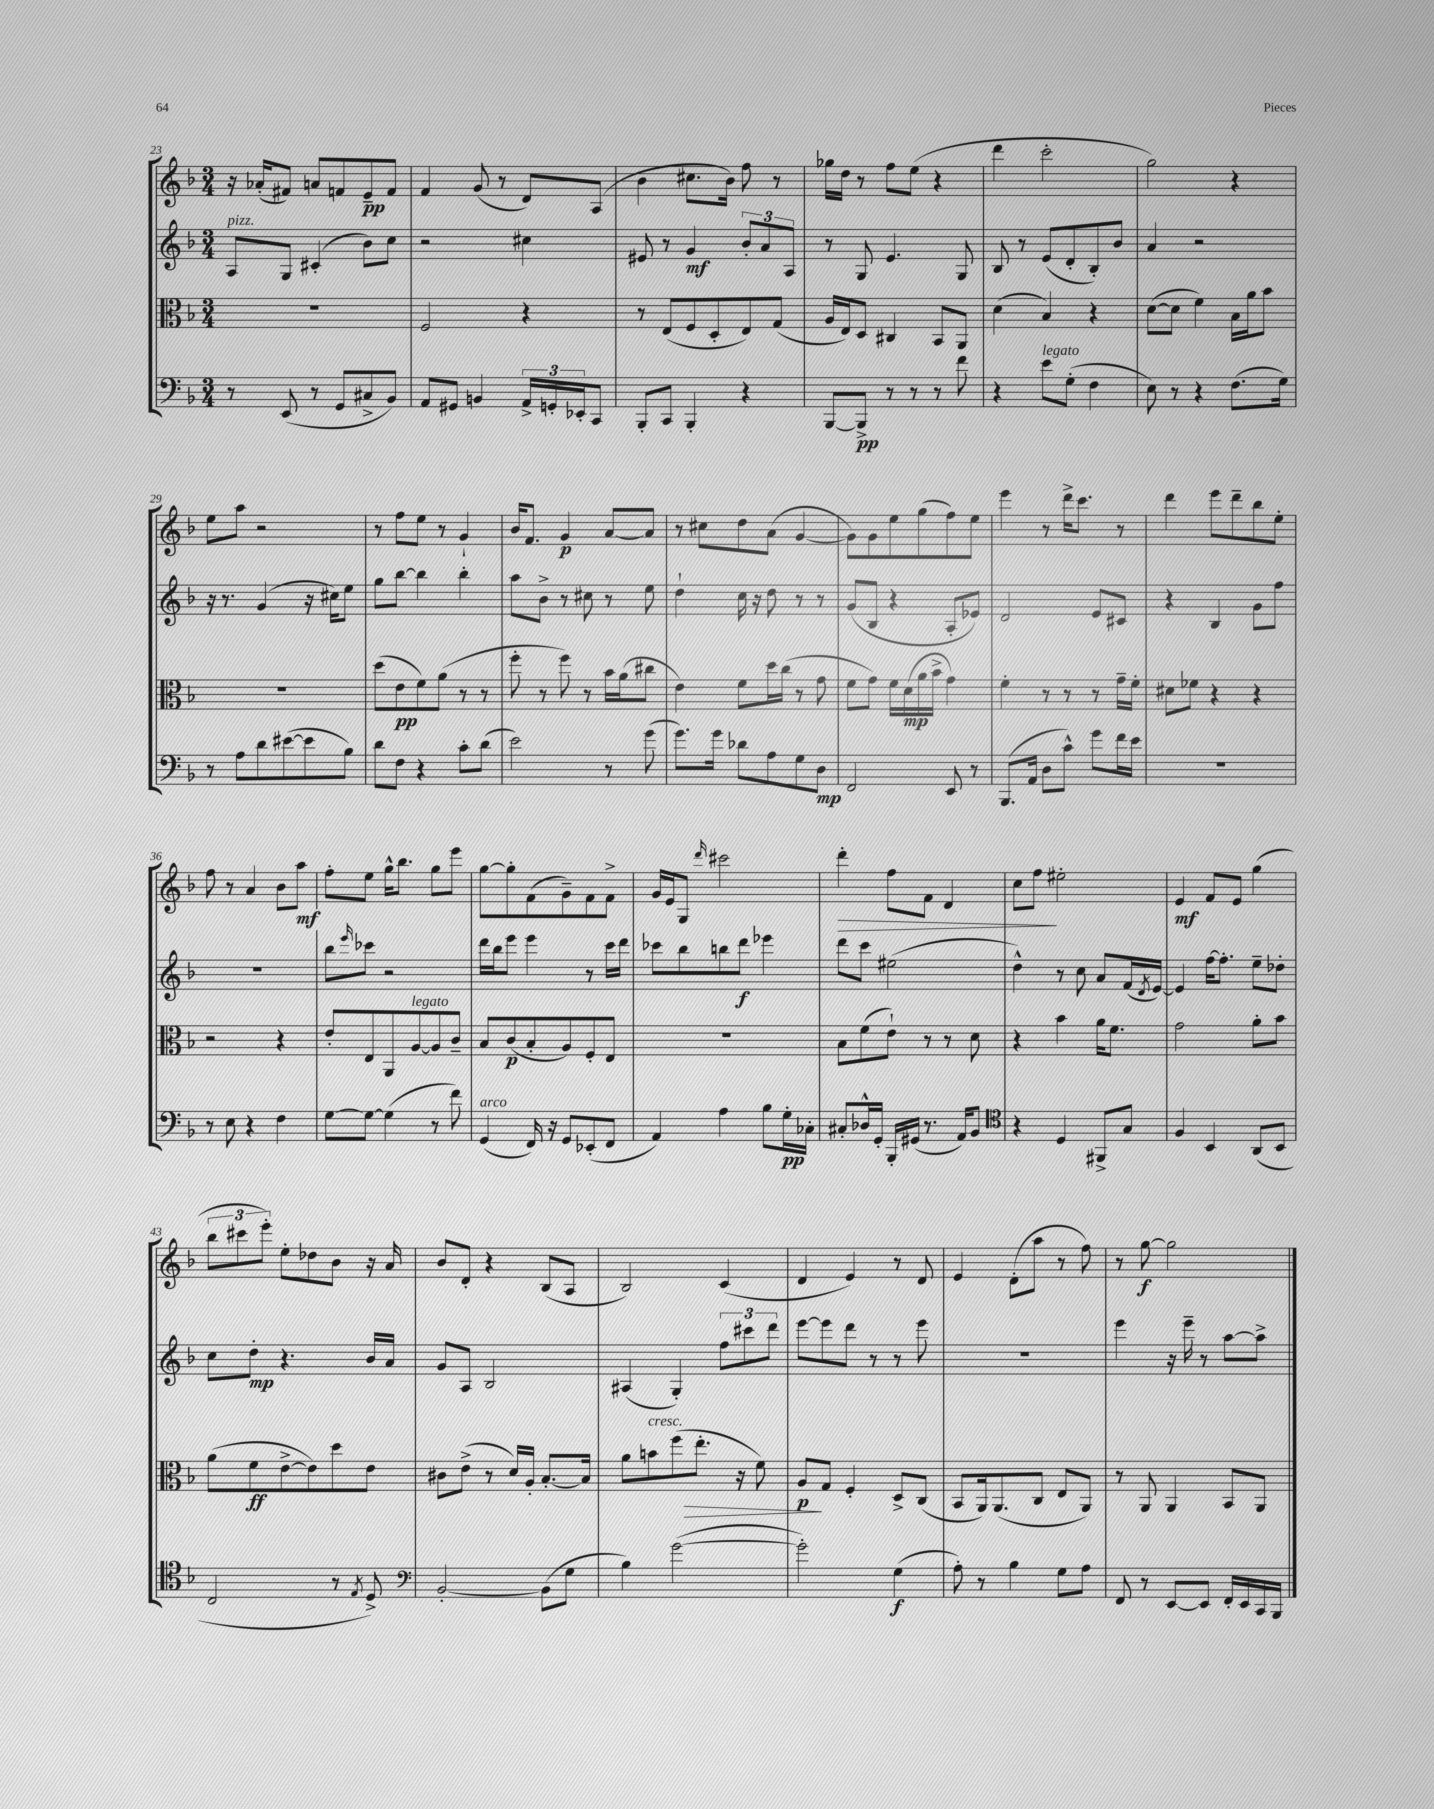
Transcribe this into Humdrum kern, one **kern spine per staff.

**kern	**kern	**kern	**kern
*staff4	*staff3	*staff2	*staff1
*clefF4	*clefC3	*clefG2	*clefG2
*k[b-]	*k[b-]	*k[b-]	*k[b-]
*M3/4	*M3/4	*M3/4	*M3/4
8r	2.r	8A	16r
.	.	.	(16a-'
(8EE	.	8G	8f#)
8r	.	(4c#'	8a
8GG	.	.	8f
8C#^	.	8b-)	8e~
8BB-)	.	8cc	8f
=	=	=	=
8AA	2F	2r	4f
8GG#	.	.	.
4BB	.	.	(8g
.	.	.	8r
24AA^	4r	4cc#	8d)
24GG'	.	.	.
24EE-'	.	.	.
8CC	.	.	(8A
=	=	=	=
8BBB-'	8r	8e#	4b-
8CC	(8E	8r	.
4BBB-'	8F	4g	8.cc#
.	8D'	.	.
.	.	.	16b-)
4r	8E)	12b-'	8ff
.	.	12a	.
.	(8G	.	8r
.	.	12A	.
=	=	=	=
[8BBB-	16A	8r	16gg-
.	16E)	.	16dd
8BBB-^]	8D	8G	8r
8r	4C#	4.e	8ff
8r	.	.	(8ee
8r	8BB-	.	4r
8f	8AA	8G	.
=	=	=	=
4r	(4d	8B-	4ddd
.	.	8r	.
8e	4B-)	(8e	2ccc'
(8G'	.	8d'	.
4F	4r	8B-')	.
.	.	8b-	.
=	=	=	=
8E)	([8d	4a	2gg)
8r	8d]	.	.
4r	4f)	2r	.
(8.F	16B-	.	4r
.	16a	.	.
.	8b-	.	.
16G)	.	.	.
=	=	=	=
8r	2.r	16r	8ee
.	.	8.r	.
8A	.	.	8aa
8d	.	(4g	2r
([8e#	.	.	.
8e#]	.	16r	.
.	.	16cc#)	.
8B-)	.	8ee	.
=	=	=	=
8d	(8dd	8gg	8r
8F	8e	[8bb-	8ff
4r	8f)	4bb-]	8ee
.	(8a	.	8r
8c'	8r	4bb-'	4g`
(8d	8r	.	.
=	=	=	=
2e)	8ff'	8aa	16b-
.	.	.	8.f
.	8r	8b-^	.
.	8ff)	8r	4g
.	8r	8cc#	.
8r	16b-	8r	[8a
.	(16a	.	.
(8g	8cc#	8ee	8a]
=	=	=	=
8.g)	4e)	4dd`	8r
.	.	.	8cc#
16g	.	.	.
8d-	8f	16cc	8dd
.	.	16r	.
8A	16dd	8dd	(8a
.	(16cc	.	.
8G	8r	8r	[4g
8D	8g	8r	.
=	=	=	=
2FF	8f	(8g	8g])
.	8g)	8B-	8g
.	16f	4r	8ee
.	(16d	.	.
.	16a	.	(8gg
.	16b-^	.	.
8EE	4g)	8A'	8ff)
8r	.	8e-)	8ee
=	=	=	=
(8.BBB-	4f'	2d	4eee
16AA	.	.	.
8D	8r	.	8r
8c^^)	8r	.	16ddd^
.	.	.	8.ccc
8g	8r	8e	.
16f	16g~	8c#	8r
16e	16f'	.	.
=	=	=	=
2.r	8d#	4r	4ddd
.	8f-	.	.
.	4r	4B-	8eee
.	.	.	8ddd~
.	4r	8g	8bb-
.	.	8ff	8ee'
=	=	=	=
8r	2r	2.r	8ff
8E	.	.	8r
4r	.	.	4a
4F	4r	.	8b-
.	.	.	8aa
=	=	=	=
[8G	8e'	8bb-	8ff'
.	.	16qqeee	.
8G_	8E	8ccc-	8ee
(4G]	8AA	2r	16gg^^
.	.	.	8.bb-
.	[8A	.	.
8r	8A]	.	8gg
8f)	8c~	.	8eee
=	=	=	=
(4GG	8B-	16ddd	[8gg
.	.	16bb-	.
.	(8c	8eee	8gg']
16FF)	8B-'	4eee	(8f
16r	.	.	.
8GG	8A)	.	8g~)
(8EE-'	8F'	8r	8f
8FF	8E	16ccc	8f^
.	.	16ddd	.
=	=	=	=
4AA)	2.r	8ccc-	16g
.	.	.	16e
.	.	8bb-	8G
.	.	.	16qqddd
4A	.	8bb	2ccc#
.	.	8ddd	.
8B-	.	4eee-	.
16G'	.	.	.
16C-'	.	.	.
=	=	=	=
8C#'	8B-	8ddd	4ddd'
16D-^^	(8f	8ccc	.
16GG'	.	.	.
16BBB-'	8e`)	(2ee#	8ff
(16GG#	.	.	.
8.r	8r	.	8f
.	8r	.	4d
16AA)	.	.	.
8BB-	8d	.	.
=	=	=	=
*clefC4	*	*	*
4r	4r	4dd^^)	8cc
.	.	.	8ff
4D	4b-	8r	2ee#'
.	.	8cc	.
8FF#^	16a	8a	.
.	8.f	.	.
8G	.	(16f	.
.	.	8qd	.
.	.	[16e)	.
=	=	=	=
4F	2g	4e]	4e
4BB-	.	[16ff	8f
.	.	8.ff']	.
.	.	.	8e
(8AA	8a'	8ee~	(4gg
8BB-	8b-	8dd-'	.
=	=	=	=
2C	(8a	8cc	12bb-
.	.	.	12ccc#
.	8f	8dd'	.
.	.	.	12eee')
.	[8e^	4.r	8ee'
.	8e])	.	8dd-
8r	8dd	.	8b-
8qE	.	.	.
8D^)	8e	16b-	16r
.	.	16a	16a
=	=	=	=
*clefF4	*	*	*
[2BB-'	8c#	8g	8b-
.	(8e^	8A	8d'
.	8r	2B-	4r
.	16d)	.	.
.	16A'	.	.
(8BB-]	[8.B-'	.	(8B-
8G	.	.	8A
.	16B-]	.	.
=	=	=	=
4B-)	8a	(4A#	2B-)
.	8b	.	.
([2g	(8ff	4G')	.
.	8.ee'	.	.
.	.	12ff	(4c
.	16r	.	.
.	.	12ccc#	.
.	8f)	.	.
.	.	12ddd	.
=	=	=	=
2g'])	8A	[8eee	4d
.	8G	8eee]	.
.	4F'	8ddd	4e)
.	.	8r	.
(4G	8D^	8r	8r
.	(8C	8eee	8d
=	=	=	=
8A')	8BB-	2.r	4e
8r	16AA)	.	.
.	(8.AA	.	.
4B-	.	.	(8d'
.	8C	.	8aa
8G	8E	.	8r
8A	8AA)	.	8ff)
=	=	=	=
8FF	8r	4eee	8r
8r	8AA	.	[8gg
[8EE	4AA	16r	2gg]
.	.	16eee~	.
8EE]	.	8r	.
16FF'	8BB-	[8aa	.
16EE	.	.	.
16CC	8AA	8aa^]	.
16BBB-	.	.	.
==	==	==	==
*-	*-	*-	*-
